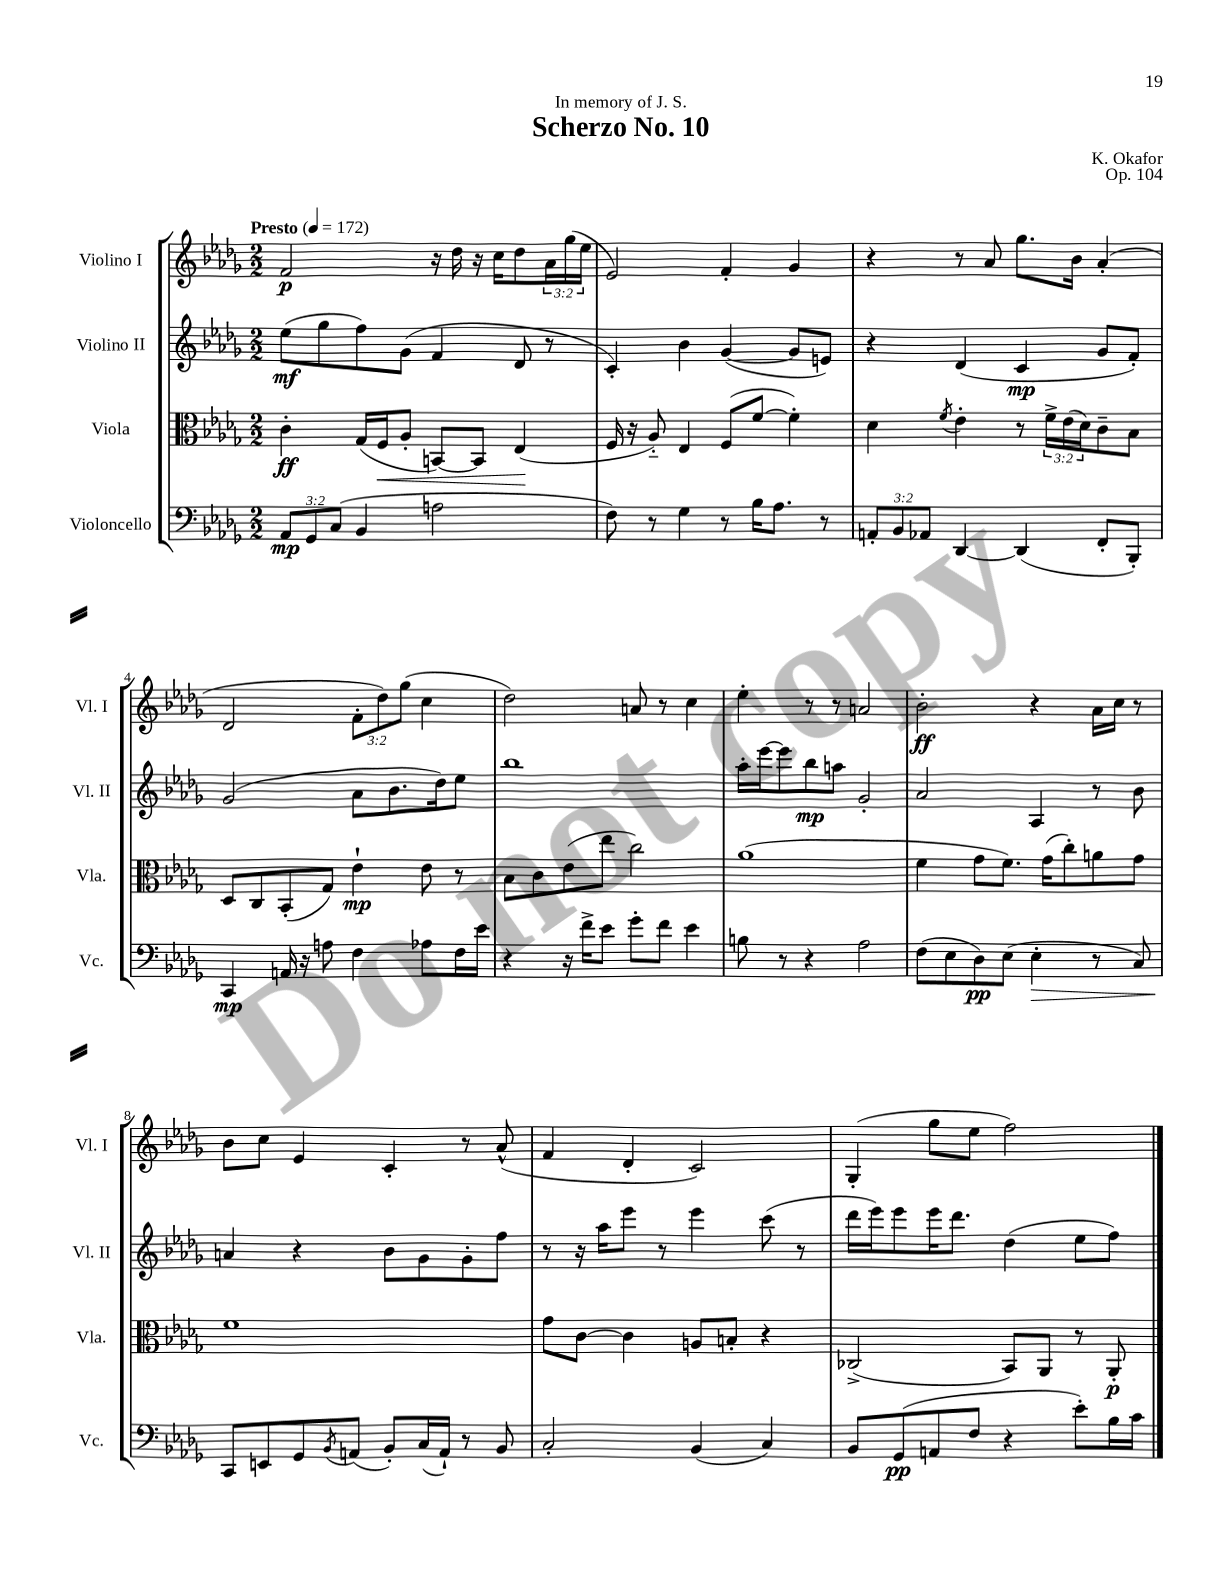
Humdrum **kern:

**kern	**kern	**kern	**kern
*staff4	*staff3	*staff2	*staff1
*clefF4	*clefC3	*clefG2	*clefG2
*k[b-e-a-d-g-]	*k[b-e-a-d-g-]	*k[b-e-a-d-g-]	*k[b-e-a-d-g-]
*M2/2	*M2/2	*M2/2	*M2/2
*MM172	*MM172	*MM172	*MM172
12AA-	4c'	(8ee-	2f
12GG-	.	.	.
.	.	8gg-	.
(12C	.	.	.
4BB-	(16G-	8ff)	.
.	16F	.	.
.	8A-'	(8g-	.
2A	[8BB)	4f	16r
.	.	.	16dd-
.	8BB]	.	16r
.	.	.	16cc
.	(4E-	8d-	8dd-
.	.	8r	24a-
.	.	.	(24gg-
.	.	.	24ee-
=	=	=	=
8F)	16F	4c')	2e-)
.	16r	.	.
8r	8A-'~)	.	.
4G-	4E-	4b-	.
8r	(8F	([4g-	4f'
16B-	[8f	.	.
8.A-	.	.	.
.	4f'])	8g-]	4g-
8r	.	8e)	.
=	=	=	=
12AA'	4d-	4r	4r
12BB-	.	.	.
12AA-	.	.	.
.	8qf	.	.
[4DD-	4e-'	(4d-	8r
.	.	.	8a-
(4DD-]	8r	4c	8.gg-
.	24f^	.	.
.	(24e-	.	.
.	.	.	16b-
.	24d-)	.	.
8FF'	8c~	8g-	(4a-'
8BBB-')	8B-	8f')	.
=	=	=	=
4CC	8D-	(2g-	2d-
.	8C	.	.
16AA	(8BB-'	.	.
16r	.	.	.
8A	8G-)	.	.
4F	4e-`	8a-	12f'
.	.	.	12dd-)
.	.	8.b-	.
.	.	.	(12gg-
8A-	8e-	.	4cc
.	.	16dd-)	.
16F	8r	8ee-	.
16e-	.	.	.
=	=	=	=
4r	8B-	1bb-	2dd-)
.	8c	.	.
16r	(8e-	.	.
16f^	.	.	.
8e-	8ee-	.	.
8g-'	2cc)	.	8a
8f	.	.	8r
4e-	.	.	4cc
=	=	=	=
8B	(1a-	16aa-'	4ee-'
.	.	[16eee-	.
8r	.	8eee-]	.
4r	.	8bb-	8r
.	.	8aa	8r
2A-	.	2g-'	2a
=	=	=	=
(8F	4f	2a-	2b-'
8E-	.	.	.
8D-)	8g-	.	.
(8E-	8.f)	.	.
4E-'	.	4A-	4r
.	(16g-	.	.
.	8cc')	.	.
8r	8a	8r	16a-
.	.	.	16cc
8C)	8g-	8b-	8r
=	=	=	=
8CC	1f	4a	8b-
8EE	.	.	8cc
8GG-	.	4r	4e-
8qBB-	.	.	.
(8AA	.	.	.
8BB-')	.	8b-	4c'
(16C	.	8g-	.
16AA`)	.	.	.
8r	.	8g-'	8r
8BB-	.	8ff	(8a-^^
=	=	=	=
2C'	8g-	8r	4f
.	[8c	16r	.
.	.	16aa-	.
.	4c]	8eee-	4d-'
.	.	8r	.
(4BB-	8A	4eee-	2c)
.	8B'	.	.
4C)	4r	(8ccc	.
.	.	8r	.
=	=	=	=
8BB-	(2C-^	16ddd-	(4G-'
.	.	16eee-)	.
(8GG-	.	8eee-	.
8AA	.	16eee-	8gg-
.	.	8.ddd-	.
8F	.	.	8ee-
4r	8BB-)	(4dd-	2ff)
.	8AA-	.	.
8e-')	8r	8ee-	.
16B-	8AA-'	8ff)	.
16c	.	.	.
==	==	==	==
*-	*-	*-	*-
